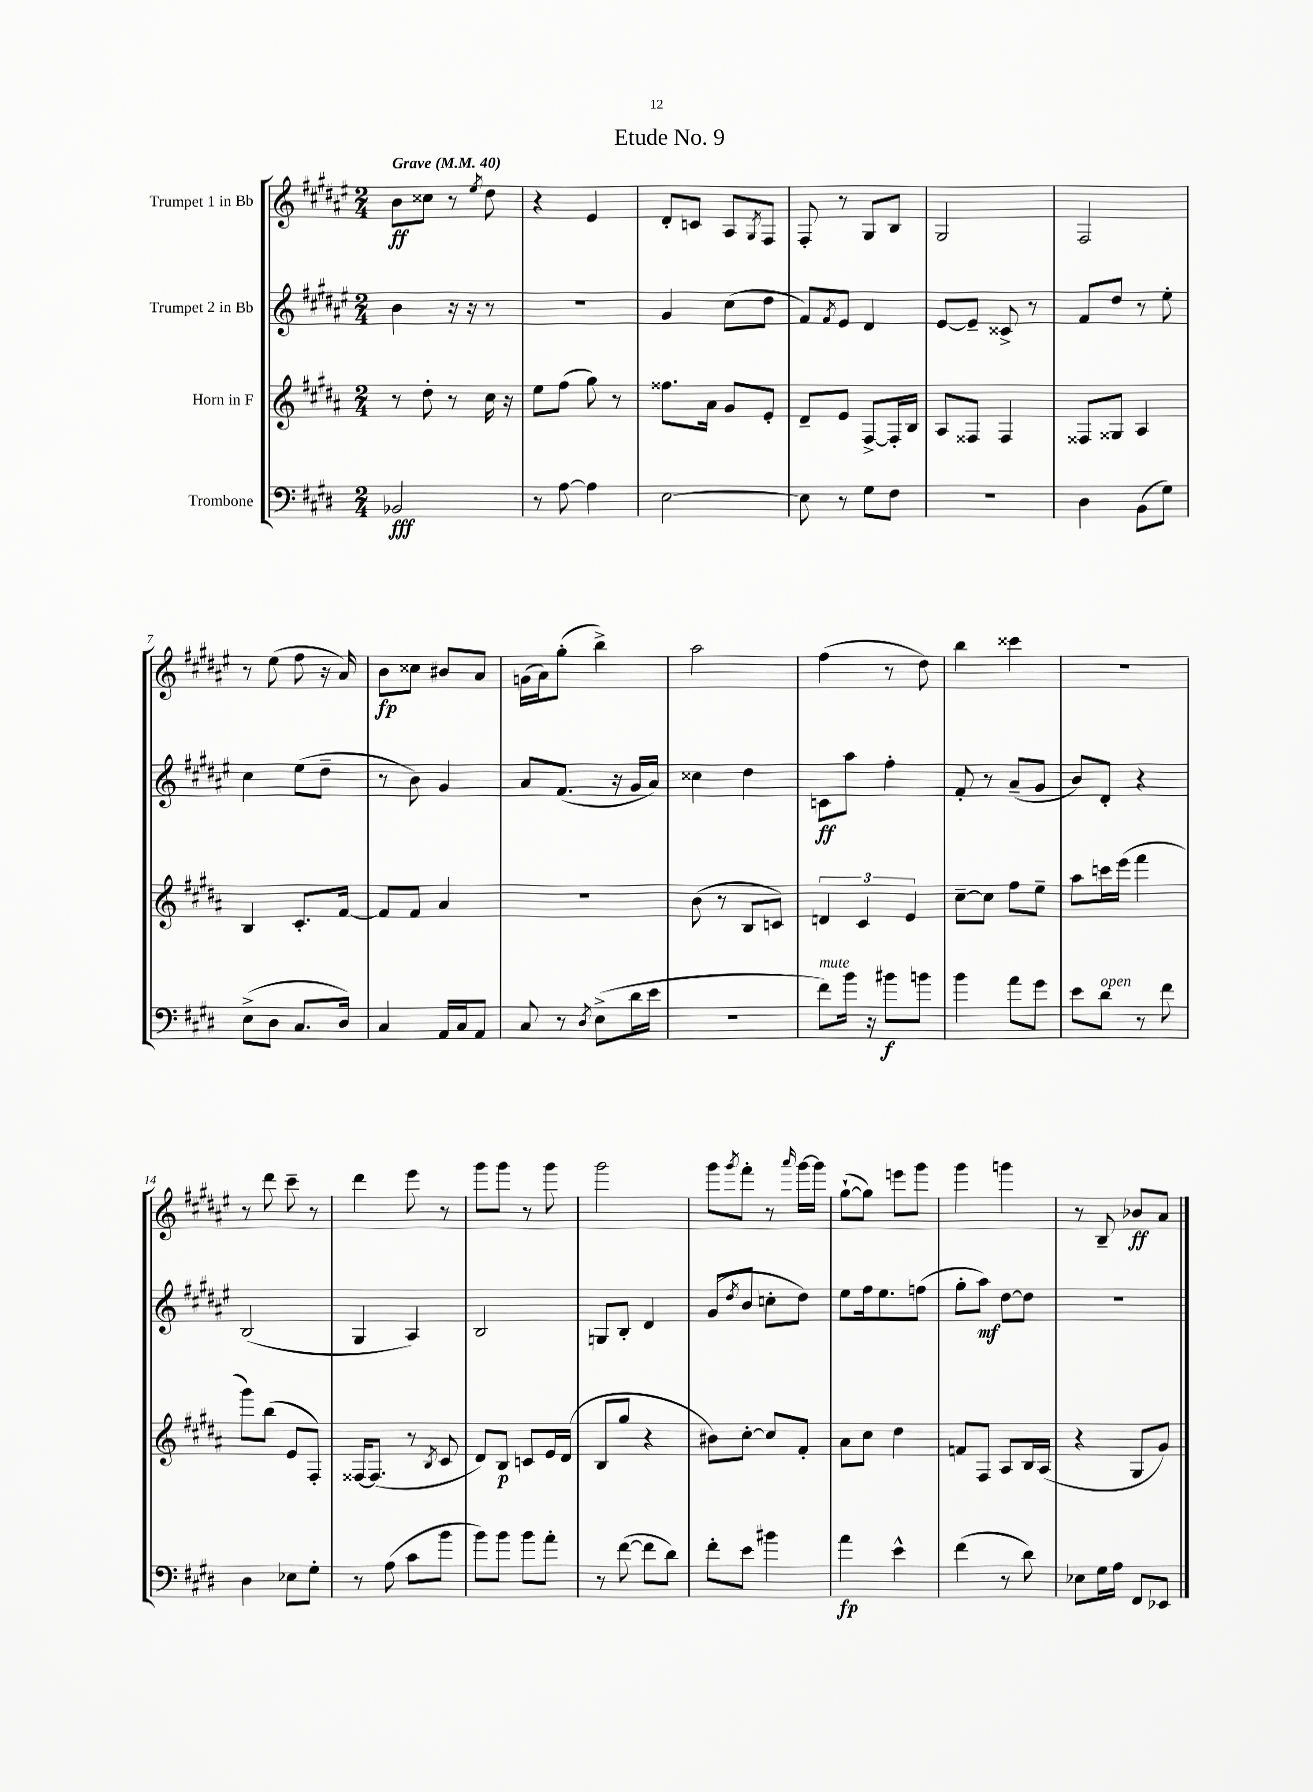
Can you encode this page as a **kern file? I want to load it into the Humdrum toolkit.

**kern	**dynam	**kern	**dynam	**kern	**dynam	**kern	**dynam
*part4	*part4	*part3	*part3	*part2	*part2	*part1	*part1
*staff4	*staff4	*staff3	*staff3	*staff2	*staff2	*staff1	*staff1
*I"Trombone	*	*I"Horn in F	*	*I"Trumpet 2 in Bb	*	*I"Trumpet 1 in Bb	*
*clefF4	*	*clefG2	*	*clefG2	*	*clefG2	*
*k[f#c#g#d#]	*	*k[f#c#g#d#a#]	*	*k[f#c#g#d#a#e#]	*	*k[f#c#g#d#a#e#]	*
*M2/4	*	*M2/4	*	*M2/4	*	*M2/4	*
*MM40	*	*MM40	*	*MM40	*	*MM40	*
=1	=1	=1	=1	=1	=1	=1	=1
!	!	!	!	!	!	!LO:TX:a:B:t=Grave	!
2BB-X/	fff	8r	.	4b\	.	8b\L	ff
.	.	8dd#'\	.	.	.	8cc##X\J	.
.	.	8r	.	16r	.	8r	.
.	.	.	.	16r	.	.	.
.	.	.	.	.	.	8qee#/	.
.	.	16cc#\	.	8r	.	8dd#\	.
.	.	16r	.	.	.	.	.
=2	=2	=2	=2	=2	=2	=2	=2
8r	.	8ee\L	.	2r	.	4r	.
[8A\	.	(8ff#\J	.	.	.	.	.
4A\]	.	8gg#\)	.	.	.	4e#/	.
.	.	8r	.	.	.	.	.
=3	=3	=3	=3	=3	=3	=3	=3
[2E\	.	8.ff##X\L	.	4g#/	.	8d#'/L	.
.	.	.	.	.	.	8cn/J	.
.	.	16a#\Jk	.	.	.	.	.
.	.	8g#/L	.	(8cc#\L	.	8A#/L	.
.	.	.	.	.	.	8qG#/	.
.	.	8e'/J	.	8dd#\J	.	8F#/J	.
=4	=4	=4	=4	=4	=4	=4	=4
8E\]	.	8d#~/L	.	8f#/L)	.	8F#'/	.
.	.	.	.	8qf#/	.	.	.
8r	.	8e/J	.	8e#/J	.	8r	.
8G#\L	.	[8F#^/L	.	4d#/	.	8G#/L	.
8F#\J	.	16F#'/L]	.	.	.	8B/J	.
.	.	16B/JJ	.	.	.	.	.
=5	=5	=5	=5	=5	=5	=5	=5
2r	.	8A#/L	.	[8e#/L	.	2G#/	.
.	.	8F##X/J	.	8e#~/J]	.	.	.
.	.	4F##/	.	8c##X^/	.	.	.
.	.	.	.	8r	.	.	.
=6	=6	=6	=6	=6	=6	=6	=6
4D#\	.	8F##X/L	.	8f#/L	.	2F#/	.
.	.	8G##X/J	.	8dd#/J	.	.	.
(8BB\L	.	4A#/	.	8r	.	.	.
8G#\J)	.	.	.	8ee#'\	.	.	.
!!LO:LB:g=z
=7	=7	=7	=7	=7	=7	=7	=7
(8E^\L	.	4B/	.	4cc#\	.	8r	.
8D#\J	.	.	.	.	.	(8ee#\	.
8.C#/L	.	8.c#'/L	.	(8ee#\L	.	8ff#\	.
.	.	.	.	8dd#~\J	.	16r	.
16D#/Jk)	.	[16f#/Jk	.	.	.	16a#/)	.
=8	=8	=8	=8	=8	=8	=8	=8
4C#/	.	8f#/L]	.	8r	.	8b\L	fp
.	.	8f#/J	.	8b\)	.	8cc##X\J	.
16AA/LL	.	4a#/	.	4g#/	.	8b#X/L	.
16C#/J	.	.	.	.	.	.	.
8AA/J	.	.	.	.	.	8a#/J	.
=9	=9	=9	=9	=9	=9	=9	=9
8C#/	.	2r	.	8a#/L	.	(16gn\LL	.
.	.	.	.	.	.	16a#\J)	.
8r	.	.	.	(8.f#/J	.	(8gg#'\J	.
8qD#/	.	.	.	.	.	.	.
(8E^\L	.	.	.	.	.	4bb^\)	.
.	.	.	.	16r	.	.	.
16d#\L	.	.	.	16g#/LL	.	.	.
16e\JJ	.	.	.	16a#/JJ)	.	.	.
=10	=10	=10	=10	=10	=10	=10	=10
2r	.	(8b\	.	4cc##X\	.	2aa#\	.
.	.	8r	.	.	.	.	.
.	.	8B/L	.	4dd#\	.	.	.
.	.	8cn/J)	.	.	.	.	.
=11	=11	=11	=11	=11	=11	=11	=11
!LO:TX:a:i:t=mute	!	!	!	!	!	!	!
8f#\L)	.	6dn/	.	8cn\L	ff	(4ff#\	.
16b\Jk	.	.	.	8aa#\J	.	.	.
.	.	6c#/	.	.	.	.	.
16r	.	.	.	.	.	.	.
8b#X\L	f	.	.	4ff#'\	.	8r	.
.	.	6e/	.	.	.	.	.
8bn\J	.	.	.	.	.	8dd#\)	.
=12	=12	=12	=12	=12	=12	=12	=12
4b\	.	[8cc#~\L	.	8f#'/	.	4bb\	.
.	.	8cc#\J]	.	8r	.	.	.
8a\L	.	8ff#\L	.	(8a#~/L	.	4ccc##X\	.
8g#\J	.	8ee~\J	.	8g#/J	.	.	.
=13	=13	=13	=13	=13	=13	=13	=13
8e\L	.	8aa#\L	.	8b/L)	.	2r	.
!LO:TX:a:i:t=open	!	!	!	!	!	!	!
8d#\J	.	16cccn\L	.	8d#'/J	.	.	.
.	.	(16eee\JJ	.	.	.	.	.
8r	.	4fff#\	.	4r	.	.	.
8f#\	.	.	.	.	.	.	.
!!LO:LB:g=z
=14	=14	=14	=14	=14	=14	=14	=14
4D#\	.	8ggg#\L)	.	(2B/	.	8r	.
.	.	(8bb\J	.	.	.	8ddd#\	.
8E-X\L	.	8e/L	.	.	.	8ccc#~\	.
8G#'\J	.	8F#'/J)	.	.	.	8r	.
=15	=15	=15	=15	=15	=15	=15	=15
8r	.	[16F##X/KL	.	4G#/	.	4ddd#\	.
.	.	(8.F##/J]	.	.	.	.	.
(8A\	.	.	.	.	.	.	.
8c#\L	.	8r	.	4A#/)	.	8eee#\	.
.	.	8qB/	.	.	.	.	.
8b\J	.	8c#/	.	.	.	8r	.
=16	=16	=16	=16	=16	=16	=16	=16
8b\L)	.	8d#/L)	.	2B/	.	8ggg#\L	.
8b\J	.	8B/J	p	.	.	8ggg#\J	.
8b\L	.	8cn/L	.	.	.	8r	.
8a'\J	.	16e/L	.	.	.	8ggg#\	.
.	.	(16d#/JJ	.	.	.	.	.
=17	=17	=17	=17	=17	=17	=17	=17
8r	.	8B/L	.	8Gn/L	.	2ggg#\	.
([8f#\	.	8gg#/J	.	8B'/J	.	.	.
8f#\L]	.	4r	.	4d#/	.	.	.
8d#\J)	.	.	.	.	.	.	.
=18	=18	=18	=18	=18	=18	=18	=18
8f#'\L	.	8b#X\L)	.	(8g#/L	.	8ggg#\L	.
.	.	.	.	8qdd#/	.	8qggg#/	.
8e\J	.	[8cc#'\J	.	8b/J	.	8fff#'\J	.
4b#X\	.	8cc#/L]	.	8ccn'\L	.	8r	.
.	.	.	.	.	.	16qqaaa#/	.
.	.	8f#'/J	.	8dd#\J)	.	[16ggg#\LL	.
.	.	.	.	.	.	16ggg#\JJ]	.
=19	=19	=19	=19	=19	=19	=19	=19
4a\	fp	8a#\L	.	8ee#\L	.	([8gg#`\L	.
.	.	8cc#\J	.	16ff#\k	.	8gg#\J])	.
.	.	.	.	8.ee#\	.	.	.
4e^^\	.	4dd#\	.	.	.	8eeen\L	.
.	.	.	.	(8ffn\J	.	8ggg#\J	.
=20	=20	=20	=20	=20	=20	=20	=20
(4f#\	.	8fn/L	.	8gg#'\L	.	4ggg#\	.
.	.	8F#/J	.	8aa#\J)	mf	.	.
8r	.	8A#/L	.	[8dd#\L	.	4gggn\	.
8d#\)	.	16B/L	.	8dd#\J]	.	.	.
.	.	(16A#/JJ	.	.	.	.	.
=21	=21	=21	=21	=21	=21	=21	=21
8E-X\L	.	4r	.	2r	.	8r	.
16G#\L	.	.	.	.	.	8B~/	.
16A\JJ	.	.	.	.	.	.	.
8FF#/L	.	8G#/L	.	.	.	8b-X/L	ff
8EE-X/J	.	8g#/J)	.	.	.	8a#/J	.
==	==	==	==	==	==	==	==
*-	*-	*-	*-	*-	*-	*-	*-
